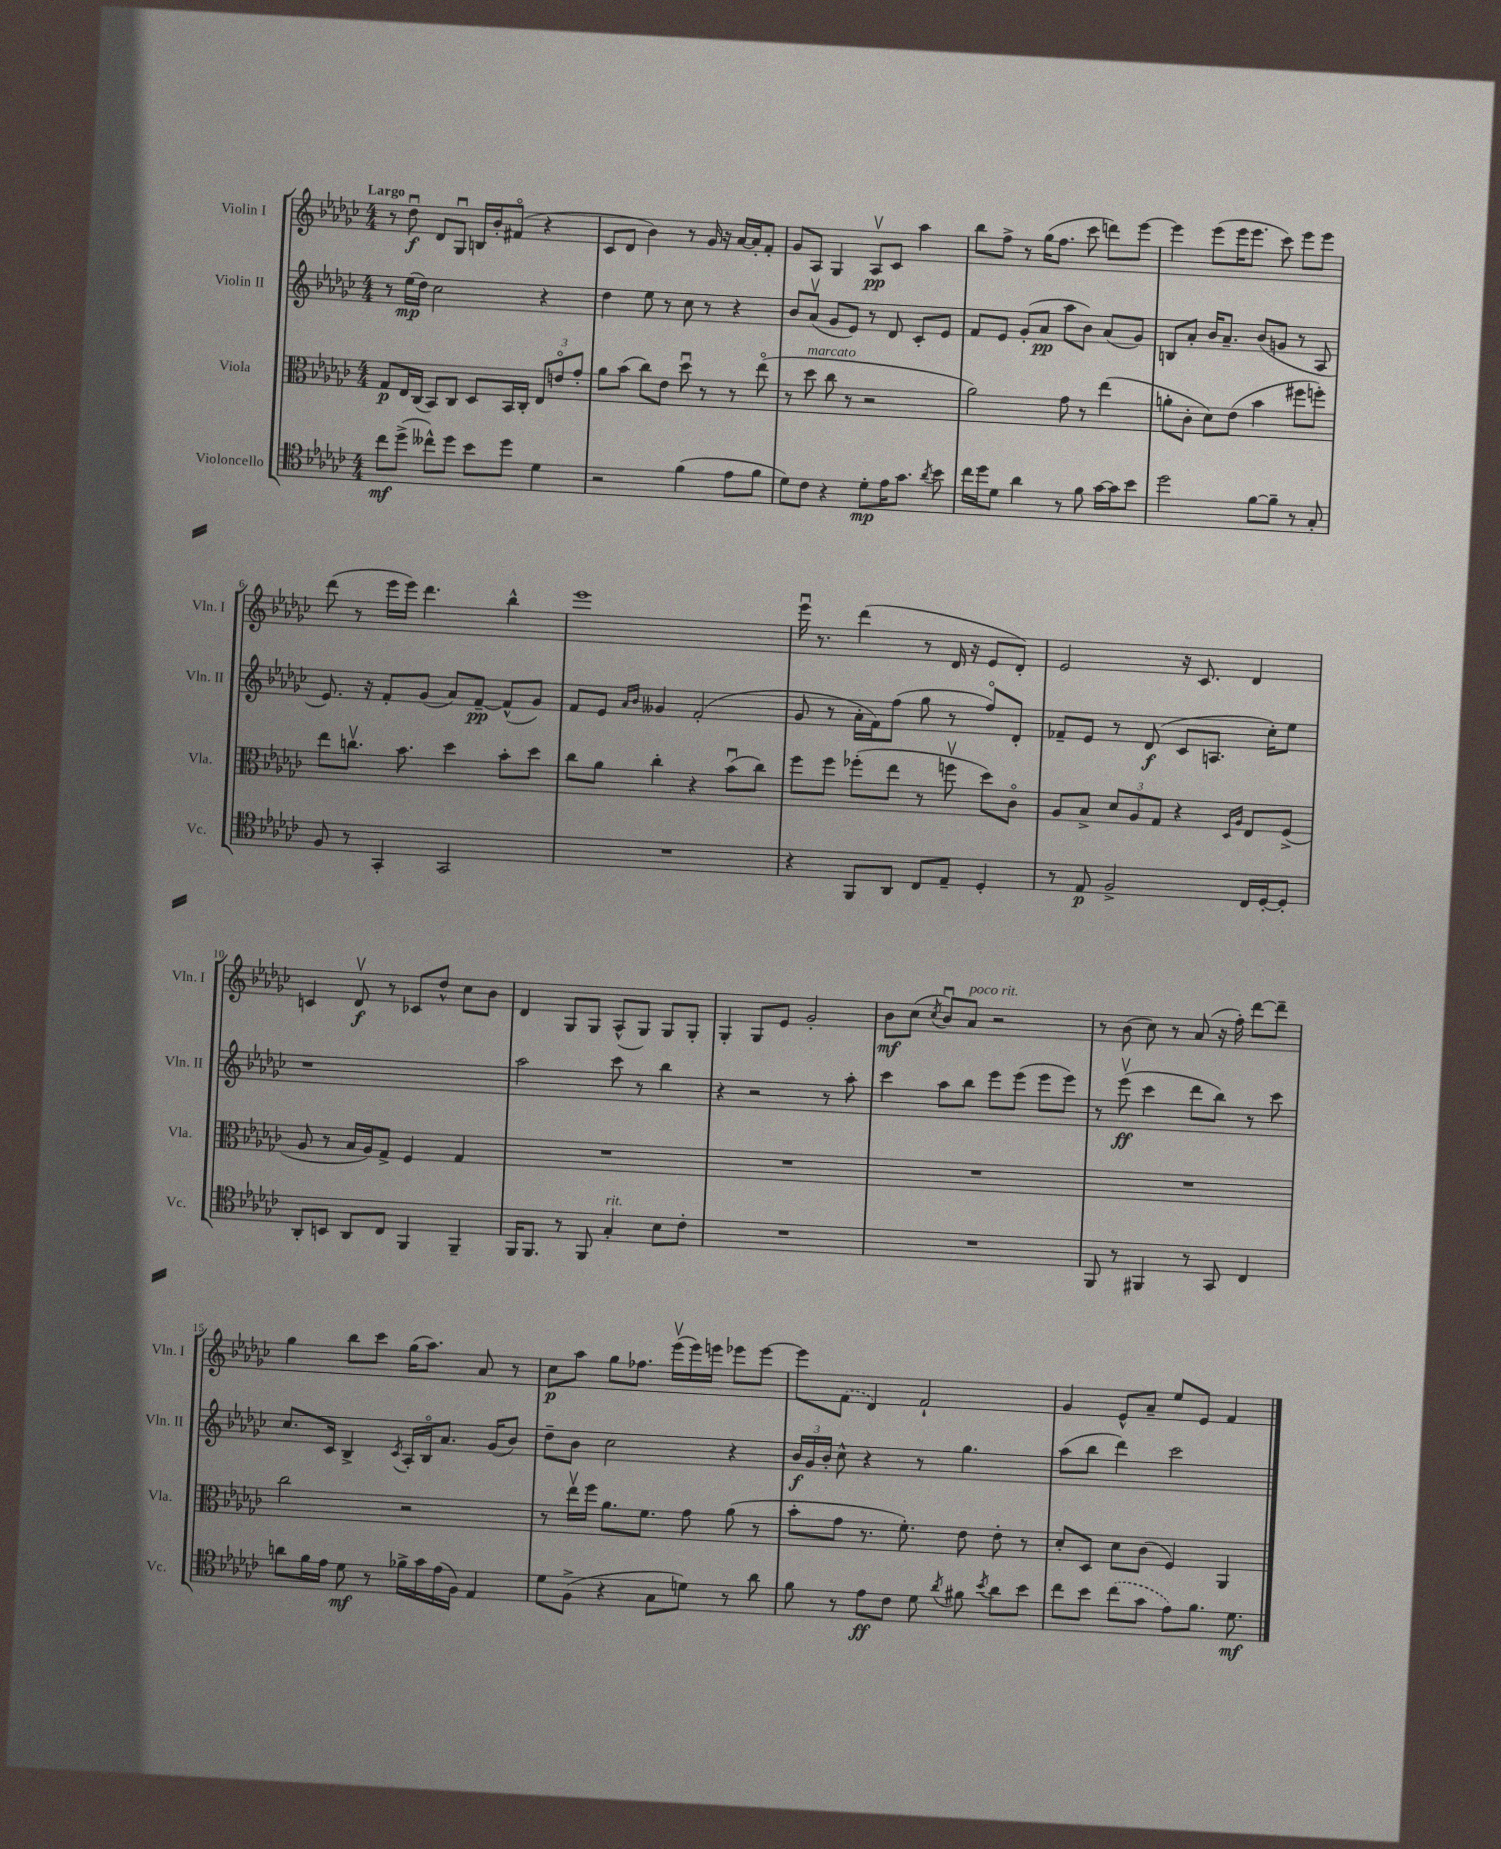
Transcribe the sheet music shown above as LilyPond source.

<<
\new StaffGroup <<
\new Staff = "s0" \with { instrumentName = "Violin I" shortInstrumentName = "Vln. I" } {
    \clef treble \key ges \major \numericTimeSignature \time 4/4 \tempo "Largo"
    \autoBeamOff r8 des''8\downbow\f des'8[ ges8]\downbow b16[ bes'16-. fis'8]\flageolet( r4 |
    ces'8[ des'8] bes'4) r8 ges'16 r16 aes'16[~ aes'16-. f'8]-. |
    ges'8[ aes8] ges4 aes8[\upbow\pp ces'8] aes''4 |
    bes''8[ f''8]-> r8 ges''16[( f''8.] ces'''8 d'''8[) ees'''8]~ |
    ees'''4 ees'''8[( ees'''16 ees'''8.] ces'''8) ees'''8[ ees'''8] |
    des'''8( r8 ees'''16[ ees'''16]) des'''4. bes''4-^ |
    ees'''1 |
    ees'''16\downbow r8. des'''4( r8 des'16 r16 ees'8[ des'8]-.) |
    ees'2 r16 ces'8. des'4 |
    c'4 des'8\upbow\f r8 ces'8[ des''8]-^ ces''8[ bes'8] |
    des'4 ges8[ ges8] aes8[-^( ges8]) ges8[ ges8]-. |
    ges4-. ges8[ ees'8] ges'2-. |
    bes'8[\mf ces''8]( \acciaccatura { ces''8 } bes'8[\downbow) aes'8]^\markup { \italic "poco rit." } r2 |
    r8 bes'8( ces''8) r8 aes'8( r16 f''16-.) des'''8[~ des'''8]-- |
    ges''4 bes''8[ ces'''8] ges''16[( aes''8.]) aes'8 r8 |
    ces''8[\p aes''8] ges''8[ fes''8.] ees'''16[\upbow( ees'''16) e'''16] ees'''8[ ees'''8]~ |
    ees'''8[ \once \slurDashed f'8]( des'4) f'2-! |
    ges'4 ees'8[-^ aes'8]-- ees''8[ ees'8] f'4 \bar "|." |
}
\new Staff = "s1" \with { instrumentName = "Violin II" shortInstrumentName = "Vln. II" } {
    \clef treble \key ges \major \numericTimeSignature \time 4/4
    \autoBeamOff r8 ees''16[\mp( des''16]) ces''2 r4 |
    des''4 ees''8 r8 ces''8 r8 r4 |
    bes'8[ aes'8]\upbow( ges'8[ ees'8]) r8 des'8 ces'8[-. ees'8] |
    f'8[ ees'8] ges'8[-.( aes'8]\pp aes''8[ bes'8]) aes'8[( ges'8]) |
    b8[ aes'8]-. bes'16[ aes'8.]-- bes'8[( g'8] r8 aes8 |
    ees'8.) r16 f'8[-. ges'8]( aes'8[) f'8]~--\pp f'8[-^( ges'8]) |
    f'8[ ees'8] \grace { aes'16[ bes'16] } geses'4 f'2-.( |
    ges'8 r8 aes'16[-. f'16) f''8]( ges''8 r8 f''8[\flageolet) des'8]-. |
    fes'8[-- ees'8] r8 des'8\f( ces'8[ a8.] ces''16[-.) ees''8] |
    r1 |
    aes''2 ces'''8 r8 bes''4 |
    r4 r2 r8 aes''8-. |
    ces'''4 aes''8[ bes''8] ees'''8[ ees'''8]( ees'''8[ ees'''8]) |
    r8 ees'''8\upbow\ff( ces'''4 des'''8[ bes''8]) r8 ces'''8 |
    ces''8.[ ces'16] bes4-> \acciaccatura { ces'8 } aes16[-. bes16\flageolet aes'8.] ges'16[( bes'8]) |
    des''8[-- bes'8] ces''2 r4 |
    \tuplet 3/2 { bes'16[\f ges'16 bes'16]-. } ces''8-^ r4 r8 ges''4. |
    aes''8[( bes''8] des'''4) ces'''2 \bar "|." |
}
\new Staff = "s2" \with { instrumentName = "Viola" shortInstrumentName = "Vla." } {
    \clef alto \key ges \major \numericTimeSignature \time 4/4
    \autoBeamOff ges8[\p ees16 ces16]( bes,8[) ces8] des8[ bes,16 ces16]-. \tuplet 3/2 { ees8[ e'8\flageolet ges'8]-. } |
    aes'8[ bes'8]( ces''8[) ees'8] des''8\downbow r8 r8 ees''8\flageolet( |
    r8 des''8^\markup { \italic "marcato" } ces''8 r8 r2 |
    aes'2) ges'8 r8 ees''4( |
    a'8[-. ces'8]-. des'8[) ees'8]( bes'4 fis''8[ f''8]-.) |
    ees''8[ c''8.]\upbow bes'8. des''4 bes'8[-. des''8] |
    ces''8[ aes'8] ces''4-. r4 bes'8[\downbow( ces''8]) |
    f''8[ f''8] fes''8[-.( ees''8] r8 f''8\upbow des''8[) ces'8]\flageolet |
    aes8[ bes8]-> \tuplet 3/2 { des'8[ aes8 ges8] } r4 \grace { des16[ aes16] } ees8[ f8]->( |
    aes8 r8 bes16[ aes16) ges8]-> f4 ges4 |
    R1 |
    R1 |
    R1 |
    R1 |
    ces''2 r2 |
    r8 ees''16[\upbow f''16] aes'8.[ f'8.] ges'8 aes'8( r8 |
    bes'8[-. ges'8] r8. f'8.-.) ees'8 ees'8-. r8 |
    des'8[-. des8] des'8[ ces'8]( f4) aes,4 \bar "|." |
}
\new Staff = "s3" \with { instrumentName = "Violoncello" shortInstrumentName = "Vc." } {
    \clef tenor \key ges \major \numericTimeSignature \time 4/4
    \autoBeamOff ces''8[\mf des''8]->( ceses''8[-^) des''8] bes'8[ des''8] des'4 |
    r2 f'4( ees'8[ f'8] |
    des'8[) ces'8] r4 des'8[-.\mp ees'16 ges'8.] \acciaccatura { aes'8 } bes'8 |
    ces''16[ des''16 des'8] aes'4 r8 f'8 ges'16[~ ges'16 bes'8] |
    des''2 f'8[~ f'8]-- r8 ges8-. |
    f8 r8 ges,4-. ges,2 |
    R1 |
    r4 f,8[ aes,8] ces8[ ees8]-- des4-. |
    r8 ees8\p f2-> ces16[ des16~-. des8]-. |
    aes,8[-. b,8] aes,8[ ces8] f,4 f,4-- |
    f,16[ f,8.] r8 f,8 ges4-.^\markup { \italic "rit." } bes8[ ces'8]-. |
    R1 |
    R1 |
    f,8 r8 fis,4 r8 ges,8 ces4 |
    a'8[ f'16 ees'16] des'8\mf r8 fes'16[-> ges'16 ees'16( f16]) ees4 |
    des'8[ f8]->( r4 ges8[ d'8]) r8 aes'8 |
    f'8 r8 ees'8[\ff ces'8] des'8 \acciaccatura { aes'8 } fis'8 \acciaccatura { bes'8 } aes'8[ bes'8] |
    ces''8[ bes'8] \once \slurDashed ces''8[( ges'8] ees'8[) f'8.] des'8.\mf \bar "|." |
}
>>
>>
